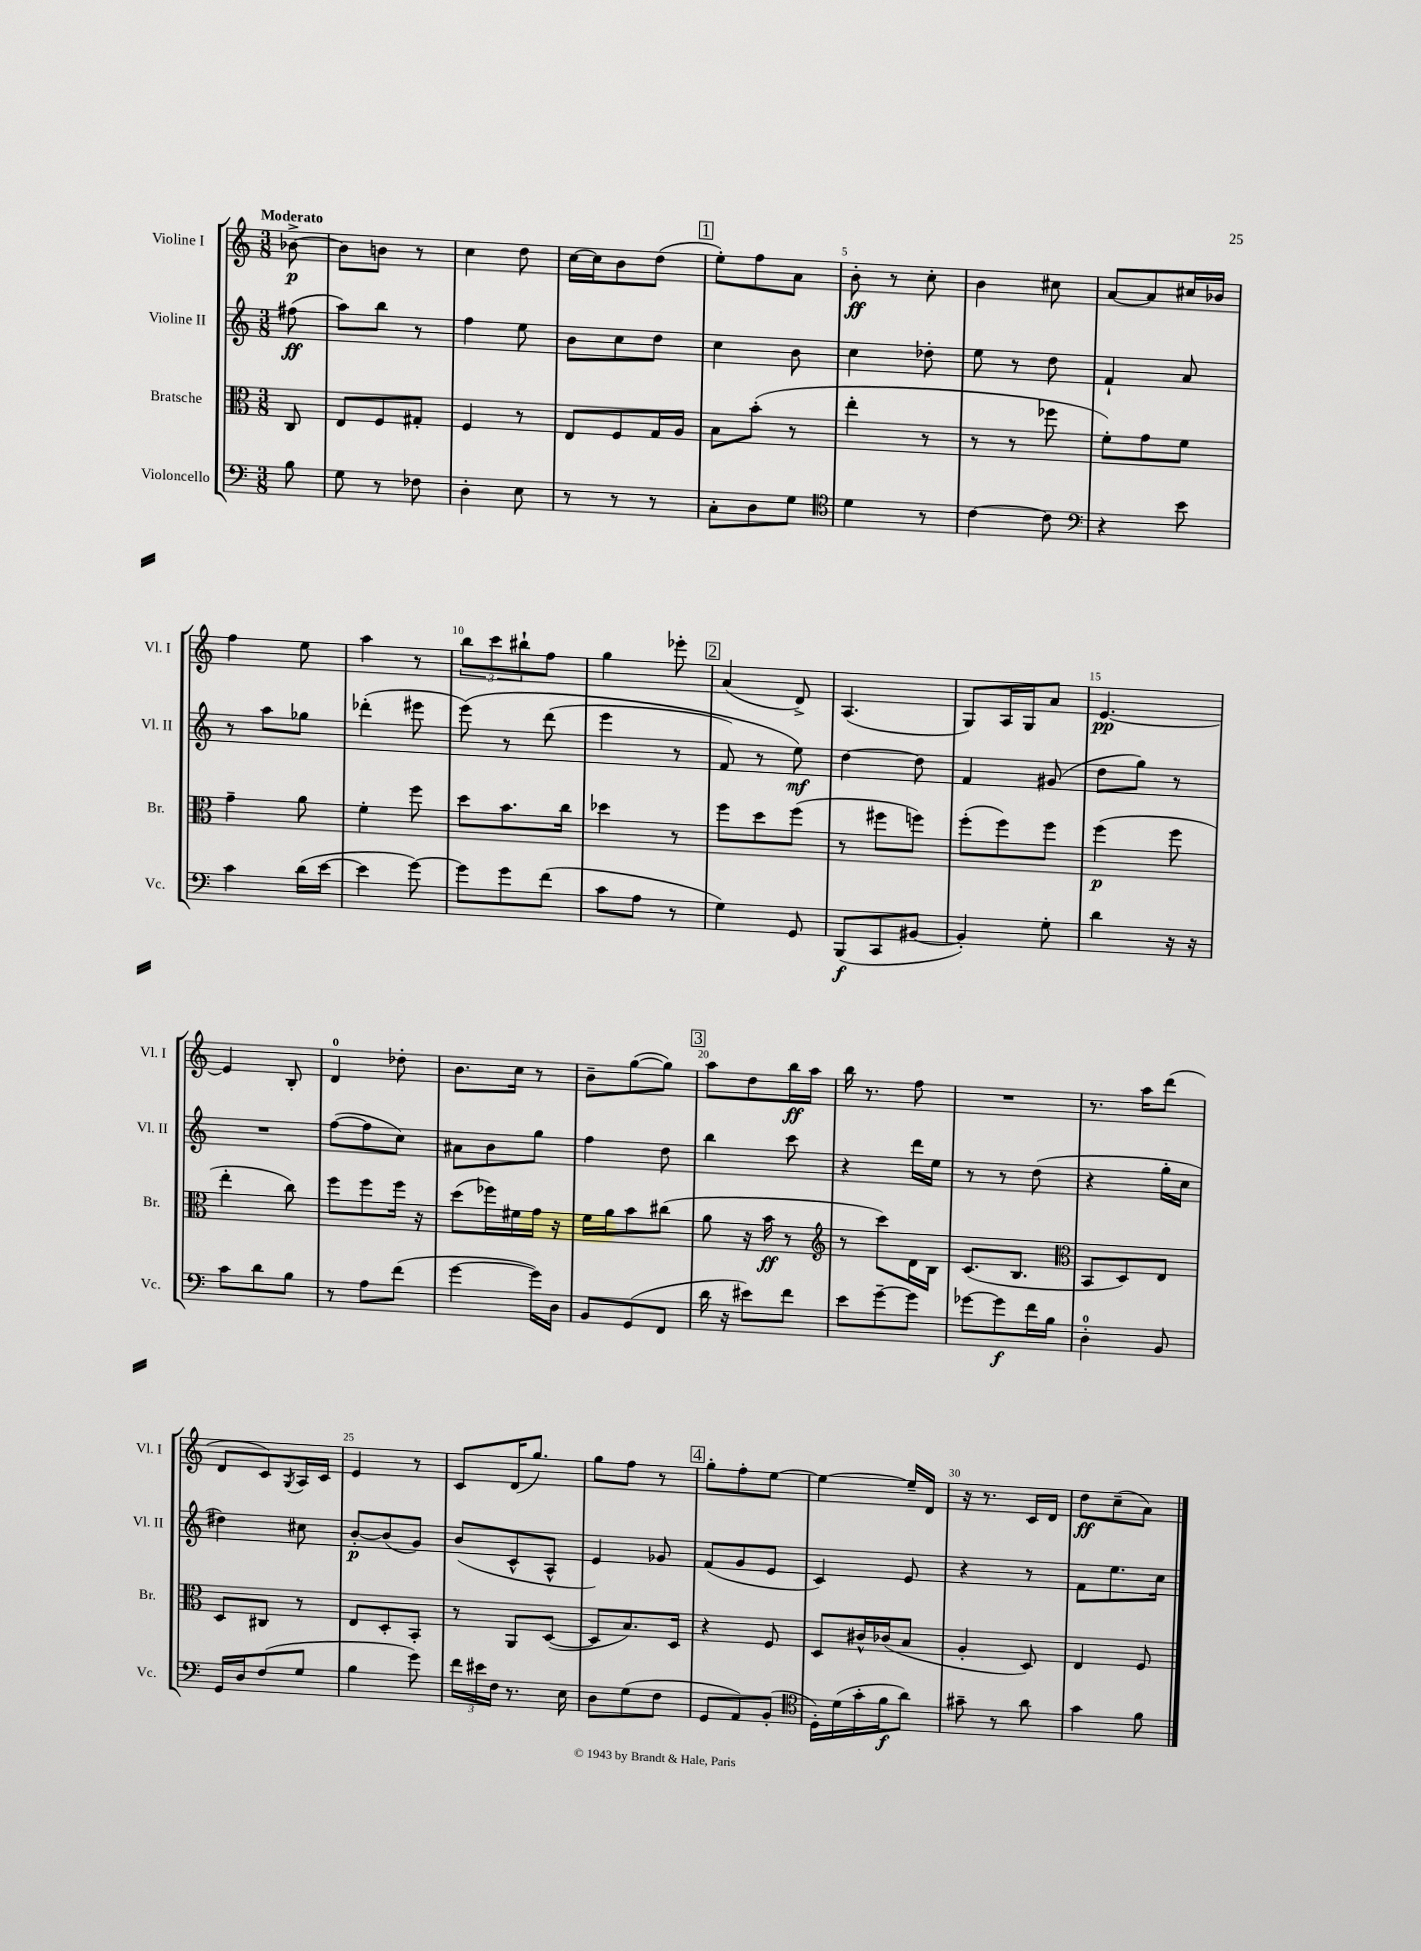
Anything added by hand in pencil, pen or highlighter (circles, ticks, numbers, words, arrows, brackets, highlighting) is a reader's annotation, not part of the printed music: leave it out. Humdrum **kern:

**kern	**kern	**kern	**kern
*staff4	*staff3	*staff2	*staff1
*clefF4	*clefC3	*clefG2	*clefG2
*k[]	*k[]	*k[]	*k[]
*M3/8	*M3/8	*M3/8	*M3/8
8B	8C	(8ff#	[8b-^
=	=	=	=
8G	8E	8aa)	8b-]
8r	8F	8bb	8b
8F-	8G#'	8r	8r
=	=	=	=
4D'	4F	4ff	4cc
8E	8r	8ee	8dd
=	=	=	=
8r	8E	8b	[16cc
.	.	.	16cc]
8r	8F	8cc	8b
8r	16G	8dd	(8dd
.	16A	.	.
=	=	=	=
8C'	8B	4cc	8ee')
8D	(8b'	.	8ff
8G	8r	8b	8a
=	=	=	=
*clefC4	*	*	*
4d	4ee'	4cc	8b'
.	.	.	8r
8r	8r	8dd-'	8cc'
=	=	=	=
[4c	8r	8ee	4b
.	8r	8r	.
8c]	8ff-	8dd	8cc#
=	=	=	=
*clefF4	*	*	*
4r	8f')	4f`	[8a
.	8g	.	8a]
8e	8f	8a	16cc#
.	.	.	16b-
=	=	=	=
4c	4g~	8r	4ff
.	.	8aa	.
(16d	8a	8gg-	8ee
[16e	.	.	.
=	=	=	=
4e]	4f'	(4ddd-'	4aa
[8g)	8ff	8eee#	8r
=	=	=	=
8g]	8dd	&(8eee)	12bb
.	.	.	12ccc
8g	8.b	8r	.
.	.	.	12bb#`
(8f	.	(8ddd	8ff
.	16cc	.	.
=	=	=	=
8c	4dd-	4eee	4gg
8A	.	.	.
8r	8r	8r	8eee-'
=	=	=	=
4G)	8ff	8f)	(4a
.	8dd	8r	.
8GG	(8ff	8ee&)	8d^)
=	=	=	=
(8BBB	8r	[4dd	(4.A
8CC	8ff#	.	.
[8BB#	8ff)	8dd]	.
=	=	=	=
4BB#'])	(8ff'	4f	8G)
.	8ff)	.	16A
.	.	.	16G
8G'	8ff	(8g#	8a
=	=	=	=
4d	(4ff	8dd	[4.e
.	.	8gg)	.
16r	8ff	8r	.
16r	.	.	.
=	=	=	=
8c	4ee'	4.r	4e]
8d	.	.	.
8B	8cc)	.	8B'
=	=	=	=
8r	8ff	([8ff	4d
8A	8ff	8ff]	.
(8f	16ff	8cc)	8dd-'
.	16r	.	.
=	=	=	=
[4g	(8dd	8a#	8.b
.	16ff-)	8b	.
.	16f#	.	16cc
16g])	16g	8gg	8r
16D	16r	.	.
=	=	=	=
8BB	16f	4ff	8b~
.	16a	.	.
(8GG	8b	.	([8gg
8FF	(8cc#	8dd	8gg])
=	=	=	=
16d	8a	4bb	8aa
16r	.	.	.
8e#)	16r	.	8dd
.	16b	.	.
8f	8r	8ccc	16bb
.	.	.	16aa
=	=	=	=
*	*clefG2	*	*
8e	8r	4r	16bb
.	.	.	8.r
[8g~	8ccc)	.	.
8g]	16d	16ddd	8ff
.	16B	16ee	.
=	=	=	=
[8g-	(8.c	8r	4.r
8g-]	.	8r	.
.	8.B	.	.
16f	.	(8dd	.
16B	.	.	.
=	=	=	=
*	*clefC3	*	*
4D'	8BB	4r	8.r
.	8D)	.	.
.	.	.	16aa
8BB	8E	16gg'	(8ddd
.	.	16cc	.
=	=	=	=
16GG	8D	4dd#)	8d
16D	.	.	.
(8F	8C#	.	8c)
.	.	.	8qG
8G	8r	8cc#	16A
.	.	.	16c
=	=	=	=
4B	8E	[8b'	4e
.	8D'	(8b]	.
8g)	8BB'	8g)	8r
=	=	=	=
24f	8r	(8b	8c
24e#	.	.	.
24F	.	.	.
8.r	8AA	8c^^	(16d
.	.	.	8.gg)
.	([8D	8A^^	.
16E	.	.	.
=	=	=	=
8D	8D]	4e)	8gg
(8G	8.B)	.	8ff
8F	.	8g-	8r
.	16D	.	.
=	=	=	=
8GG	4r	(8f	8gg'
8AA)	.	8g	8ff'
(8BB'	8F	8e	[8ee
=	=	=	=
*clefC4	*	*	*
16D')	8D	4c)	4ee_
(16d	.	.	.
16g'	16c#^^	.	.
16f	(16c-	.	.
8a)	8B	8e	16ee~]
.	.	.	16d
=	=	=	=
8g#~	4A'	4r	16r
.	.	.	8.r
8r	.	.	.
8a	8D)	8r	16c
.	.	.	16d
=	=	=	=
4g	4E	8f	8dd
.	.	8.ee	(8cc~
8f	8F	.	8a)
.	.	16cc	.
==	==	==	==
*-	*-	*-	*-
